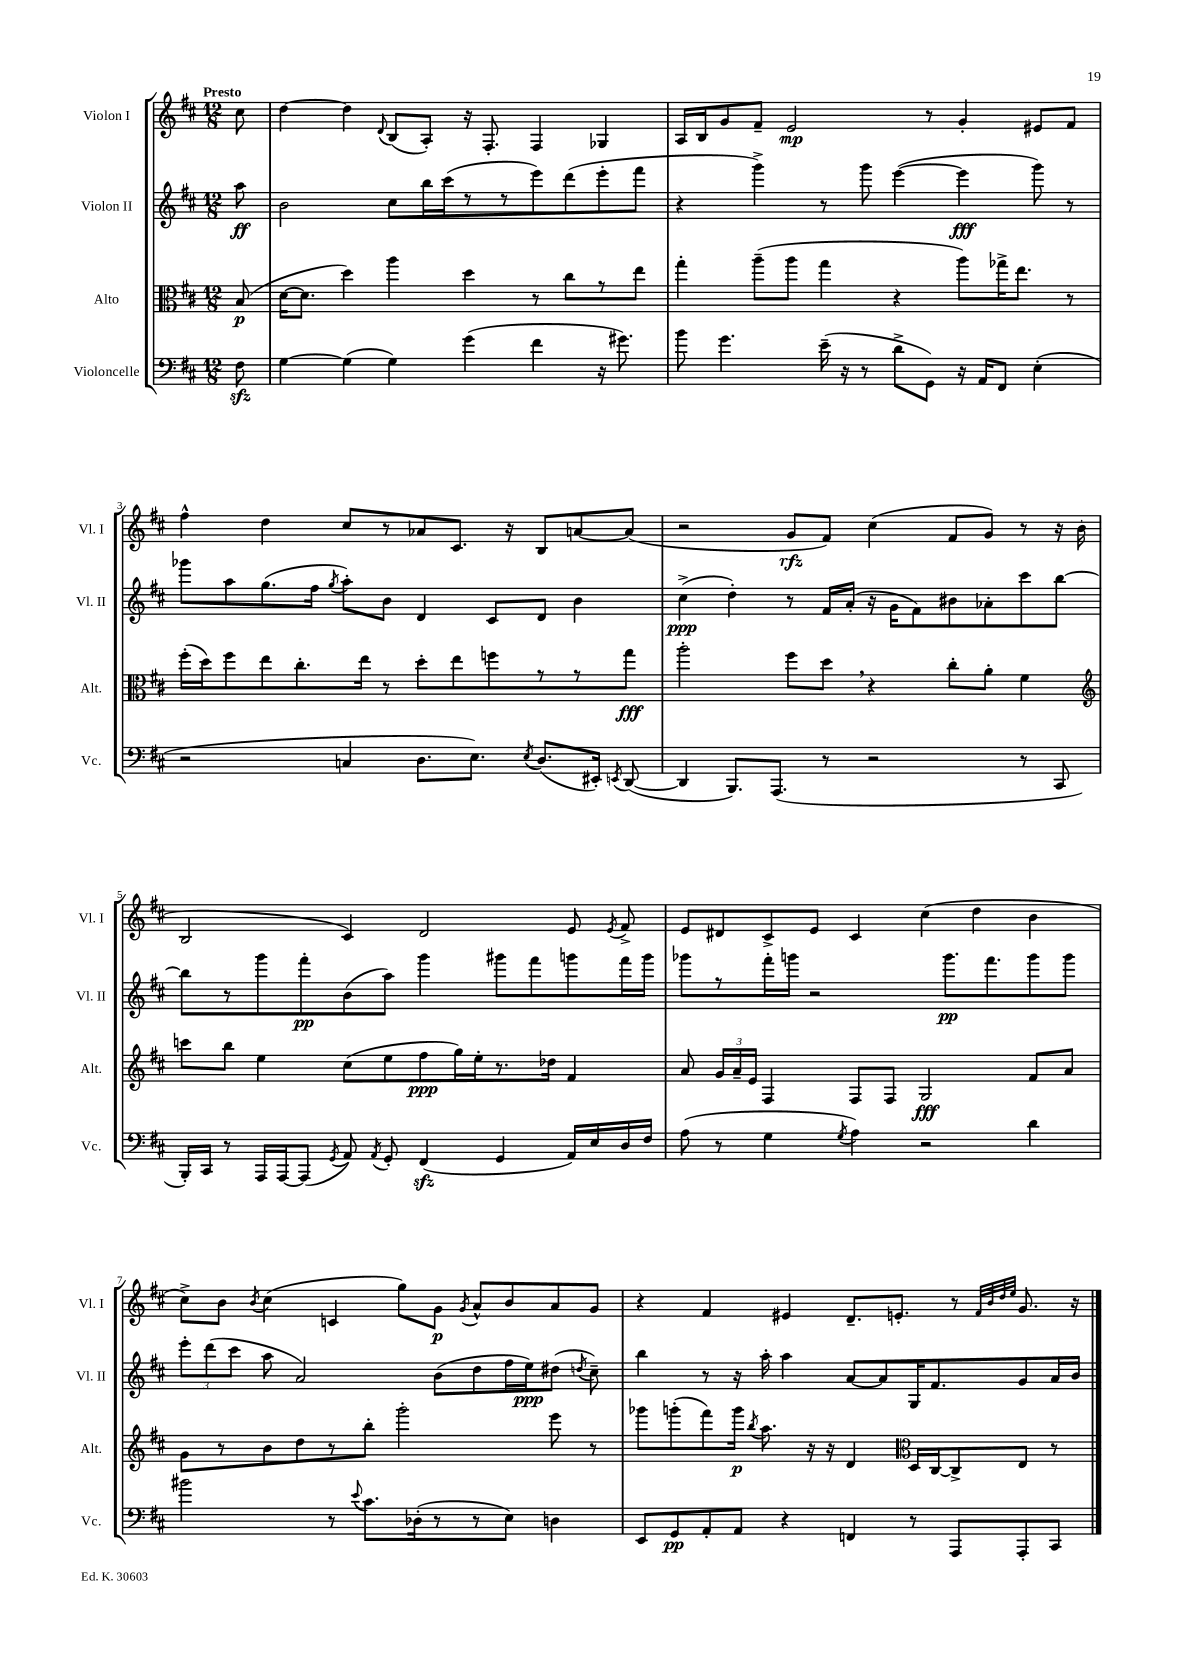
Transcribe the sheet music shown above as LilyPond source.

<<
\new StaffGroup <<
\new Staff = "s0" \with { instrumentName = "Violon I" shortInstrumentName = "Vl. I" } {
    \clef treble \key d \major \numericTimeSignature \time 12/8 \partial 8 \tempo "Presto"
    \autoBeamOff cis''8 |
    d''4~ d''4 \appoggiatura { d'8 } b8[( a8]-.) r16 fis8.-. fis4 ges4 |
    a16[ b16 g'8 fis'8]-- e'2\mp r8 g'4-. eis'8[ fis'8] |
    fis''4-^ d''4 cis''8[ r8 aes'8 cis'8.] r16 b8[ a'8~ a'8]( |
    r2 g'8[\rfz fis'8]) cis''4( fis'8[ g'8]) r8 r16 b'16( |
    b2 cis'4) d'2 e'8 \acciaccatura { e'8 } fis'8-> |
    e'8[ dis'8 cis'8-> e'8] cis'4 cis''4( d''4 b'4 |
    cis''8[->) b'8] \acciaccatura { b'8 } cis''4( c'4 g''8[) g'8]\p \acciaccatura { g'8 } a'8[-^ b'8 a'8 g'8] |
    r4 fis'4 eis'4 d'8.[-- e'8.]-. r8 \grace { fis'32[ b'32 d''32 e''32] } g'8. r16 \bar "|." |
}
\new Staff = "s1" \with { instrumentName = "Violon II" shortInstrumentName = "Vl. II" } {
    \clef treble \key d \major \numericTimeSignature \time 12/8 \partial 8
    \autoBeamOff a''8\ff |
    b'2 cis''8[ b''16 cis'''16( r8 r8 e'''8) d'''8( e'''8-. fis'''8] |
    r4 g'''4->) r8 g'''8 e'''4~( e'''4\fff g'''8) r8 |
    ges'''8[ a''8 g''8.( fis''16] \acciaccatura { g''8 } a''8[-.) b'8] d'4 cis'8[ d'8] b'4 |
    cis''4->\ppp( d''4-.) r8 fis'16[ a'16]-.( r16 g'16[ fis'8) bis'8 aes'8-. cis'''8 b''8]~ |
    b''8[ r8 g'''8 fis'''8-.\pp b'8( a''8]) g'''4 gis'''8[ fis'''8 g'''8 fis'''16 g'''16] |
    ges'''8[ r8 fis'''16-. g'''16] r2 g'''8.[\pp fis'''8. g'''8 g'''8] |
    \tuplet 3/2 { e'''8[-. d'''8( cis'''8] } a''8 a'2) b'8[( d''8 fis''16 e''16\ppp) dis''8]( \acciaccatura { d''8 } cis''8--) |
    b''4 r8 r16 a''16-. a''4 a'8[~ a'8 g16 fis'8. g'8 a'16 b'16] \bar "|." |
}
\new Staff = "s2" \with { instrumentName = "Alto" shortInstrumentName = "Alt." } {
    \clef alto \key d \major \numericTimeSignature \time 12/8 \partial 8
    \autoBeamOff b8\p( |
    d'16[~ d'8.] d''4) a''4 d''4 r8 cis''8[ r8 e''8] |
    g''4-. a''8[--( a''8] g''4 r4 a''8[) ges''16-> e''8.] r8 |
    fis''16[-.( d''16) fis''8 e''8 cis''8.-. e''16] r8 d''8[-. e''8 f''8 r8 r8 g''8]\fff |
    a''2-. fis''8[ d''8] \breathe r4 cis''8[-. a'8]-. fis'4 |
    \clef treble c'''8[ b''8] e''4 cis''8[( e''8 fis''8\ppp g''16) e''16-. r8. des''16] fis'4 |
    a'8 \tuplet 3/2 { g'16[ a'16-- e'16] } fis4 fis8[ fis8] g2\fff fis'8[ a'8] |
    g'8[ r8 b'8 d''8 r8 b''8]-. g'''2-. e'''8 r8 |
    ges'''8[ g'''8-.( fis'''8) g'''16]\p \acciaccatura { b''8 } a''8. r16 r16 d'4 \clef alto d16[ cis16~ cis8-> e8] r8 \bar "|." |
}
\new Staff = "s3" \with { instrumentName = "Violoncelle" shortInstrumentName = "Vc." } {
    \clef bass \key d \major \numericTimeSignature \time 12/8 \partial 8
    \autoBeamOff fis8\sfz |
    g4~ g4( g4) g'4( fis'4 r16 gis'8.) |
    b'8 g'4. e'16--( r16 r8 d'8[-> g,8]) r16 a,16[ fis,8] e4-.( |
    r2 c4 d8.[ e8.]) \acciaccatura { e8 } d8.[( eis,16]-.) \acciaccatura { e,8 } d,8~( |
    d,4 b,,8.[) a,,8.]( r8 r2 r8 cis,8 |
    b,,16[-.) cis,16] r8 a,,16[ a,,16~ a,,8]( \acciaccatura { g,8 } a,8) \acciaccatura { a,8 } g,8-. fis,4\sfz( g,4 a,16[) e16 d16 fis16] |
    a8( r8 g4 \acciaccatura { g8 } a4) r2 d'4 |
    bis'2 r8 \appoggiatura { e'8 } cis'8.[ des16-.( r8 r8 e8]) d4 |
    e,8[ g,8\pp a,8-. a,8] r4 f,4 r8 a,,8[ a,,8-. cis,8] \bar "|." |
}
>>
>>
